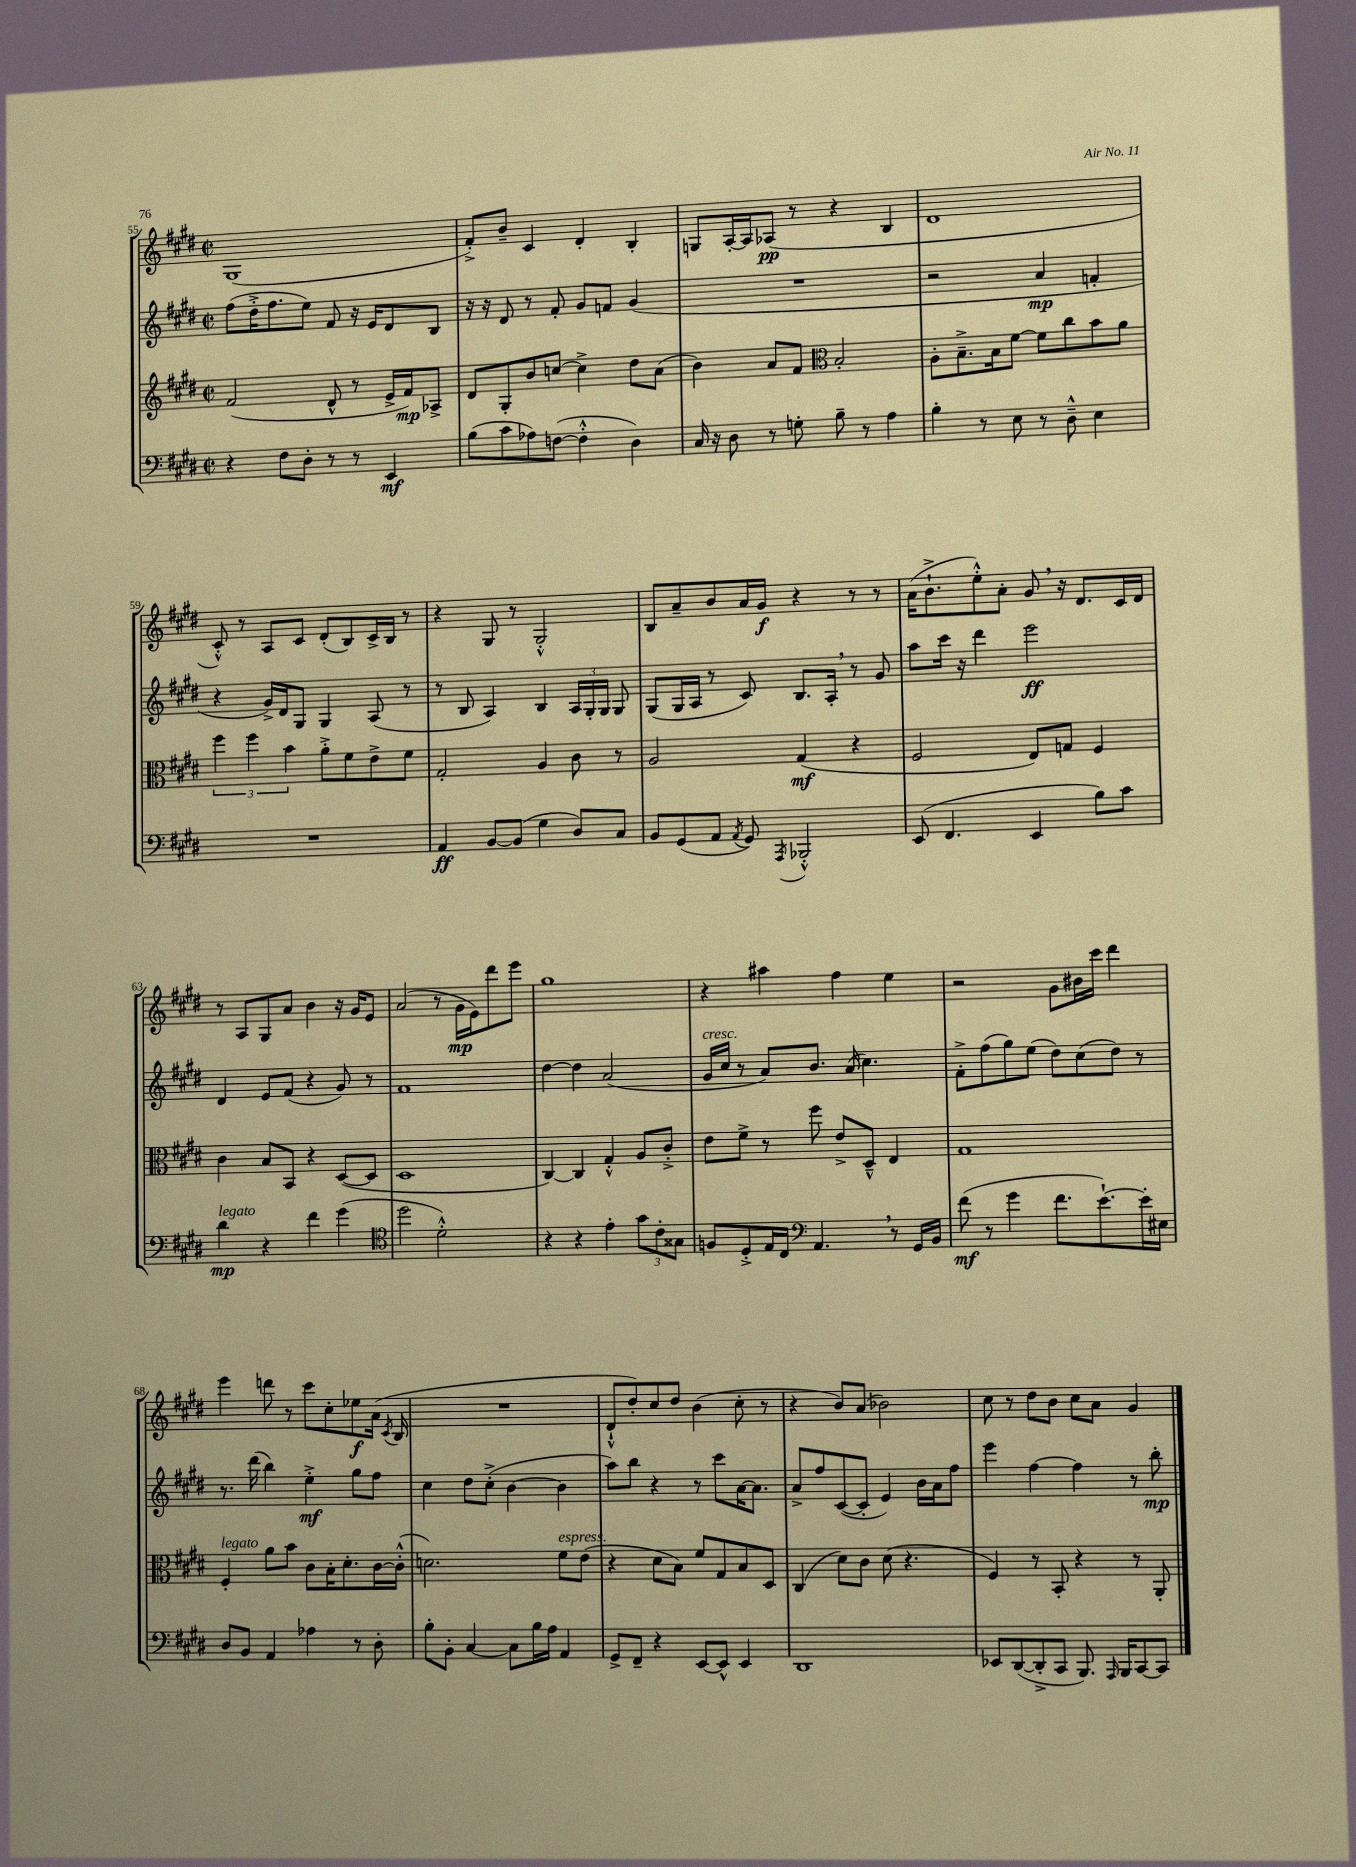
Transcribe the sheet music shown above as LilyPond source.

<<
\new StaffGroup <<
\new Staff = "s0" {
    \clef treble \key e \major \defaultTimeSignature \time 2/2
    \autoBeamOff gis1( |
    fis'8[-.->) b'8]-- cis'4 dis'4-. b4-. |
    g8[ a16~-. a16 aes8]\pp( r8 r4 b4 |
    dis'1 |
    cis'8-.-^) r8 a8[ cis'8] dis'8[-.( b8) cis'16-> b16] r8 |
    r4 gis8 r8 gis2-.-^ |
    b8[ a'8-- b'8 a'16 gis'16]\f r4 r8 r8 |
    a'16[( b'8.-!-> e''8-.-^) a'8]-. gis'8 \breathe r16 dis'8.[ cis'16 dis'16] |
    r8 a8[ gis8 a'8] b'4 r16 gis'16[ e'8] |
    a'2( r8 gis'16[\mp e'16) dis'''8 e'''8] |
    gis''1 |
    r4 ais''4 fis''4 e''4 |
    r2 gis'8[ bis'16 cis'''16] dis'''4 |
    e'''4 d'''8 r8 cis'''8[ cis''8-. ees''8\f a'16]( \acciaccatura { cis'8 } b16 |
    R1 |
    dis'8[-!-^ dis''8-.) cis''8 dis''8] b'4( cis''8-. r8 |
    r4 b'8[) a'8]( bes'2) |
    cis''8 r8 dis''8[ b'8] cis''8[ a'8] gis'4 \bar "|." |
}
\new Staff = "s1" {
    \clef treble \key e \major \defaultTimeSignature \time 2/2
    \autoBeamOff fis''8[( dis''16-.-> fis''8. e''8]) fis'8 r16 e'16[ dis'8 b8] |
    r16 r16 dis'8 r8 fis'8-. gis'8[ f'8] gis'4( |
    R1 |
    r2 a'4\mp f'4-. |
    r4 gis'16[->) dis'16 gis8] gis4 a8( r8 |
    r8 b8 a4) b4 \tuplet 3/2 { a16[ gis16-. gis16] } gis8 |
    gis8[( gis16 a16] r8 cis'8) b8.[ a16]-. \breathe r8 gis'8 |
    a''8[ cis'''16] r16 dis'''4 e'''2\ff |
    dis'4 e'8[ fis'8]( r4 gis'8) r8 |
    fis'1 |
    dis''4~ dis''4 a'2( |
    gis'16[^\markup { \italic "cresc." } cis''16] r8 a'8[) b'8.] a'16( cis''4.) |
    fis'8[-.-> fis''8( gis''8) e''8]( dis''8[) cis''8( dis''8]) r8 |
    r8. dis'''16( b''4) e''4-.->\mf gis''8[ fis''8] |
    cis''4 dis''8[ cis''8]-.->( b'4~ b'4 |
    a''8[) b''8] r4 r8 cis'''8[ a'16~ a'8.] |
    a'8[-> fis''8 cis'8~( cis'8]-. e'4) b'16[ a'16 fis''8] |
    e'''4 fis''4~ fis''4 r8 b''8-.\mp \bar "|." |
}
\new Staff = "s2" {
    \clef treble \key e \major \defaultTimeSignature \time 2/2
    \autoBeamOff fis'2( dis'8-^ r8 e'16[-> fis'16\mp) aes8]-> |
    dis'8[ gis8-. b'8 c''8]~ c''4-> dis''8[ a'8]( |
    b'4) a'8[ fis'8] \clef alto b2-. |
    a8[-. b8.---> b16 fis'8]~ fis'8[ cis''8 b'8 a'8] |
    \tuplet 3/2 { fis''4 fis''4 b'4 } a'8[-.-> fis'8 e'8-> fis'8] |
    gis2-. a4 cis'8 r8 |
    a2 gis4\mf( r4 |
    fis2 e8[) g8] fis4 |
    cis'4 b8[ b,8] r4 dis8[~( dis8] |
    dis1 |
    cis4~) cis4 gis4-.-^ a8[ cis'8]-.-> |
    e'8[ fis'8]-> r8 fis''8 e'8[-> dis8]---^ e4 |
    gis1 |
    fis4-.^\markup { \italic "legato" } a'8[ b'8] cis'8[ b16-. dis'8.-. cis'16~ cis'16]-.-^( |
    d'2.) fis'8[^\markup { \italic "espress." } e'8]( |
    r4 dis'8[ b8]) fis'8[ gis8 b8 dis8] |
    cis4( dis'8[) cis'8] dis'8( r4. |
    fis4) r8 b,8-. r4 r8 a,8-. \bar "|." |
}
\new Staff = "s3" {
    \clef bass \key e \major \defaultTimeSignature \time 2/2
    \autoBeamOff r4 fis8[ dis8]-. r8 r8 e,4\mf |
    b8[( cis'8 aes8) f8]~( f4-.-^ dis4) |
    cis16 r16 dis8 r8 g8-. b8-- r8 a4 |
    b4-. r8 e8 r8 dis8---^ e4 |
    R1 |
    a,4\ff b,8[~ b,8]( gis4 dis8[) cis8] |
    b,8[ gis,8( a,8] \acciaccatura { a,8 } gis,8) \acciaccatura { a,,8 } bes,,2-.-^ |
    e,8( fis,4. e,4 b8[) cis'8] |
    dis'4\mp^\markup { \italic "legato" } r4 fis'4 gis'4( |
    \clef tenor dis''2 dis'2-.-^) |
    r4 r4 e'4-. \tuplet 3/2 { gis'8[ cis'8-. gisis8] } |
    f8[ dis8-.-> e16 cis16] \clef bass a,4. \breathe r8 gis,16[ b,16] |
    fis'8\mf( r8 gis'4 fis'8.[ e'8.~-!) e'16-. eis16] |
    dis8[ b,8] a,4 aes4 r8 dis8-. |
    b8[-. b,8]-. cis4~ cis8[ b16 a16] a,4 |
    gis,8[-> fis,8]-- r4 e,8[~ e,8]-^ e,4 |
    dis,1 |
    ees,8[ dis,8~( dis,8-.-> cis,8] b,,8.) \grace { a,,16 } b,,16[ cis,8~ cis,8] \bar "|." |
}
>>
>>
\layout { \context { \Score currentBarNumber = #55 } }
